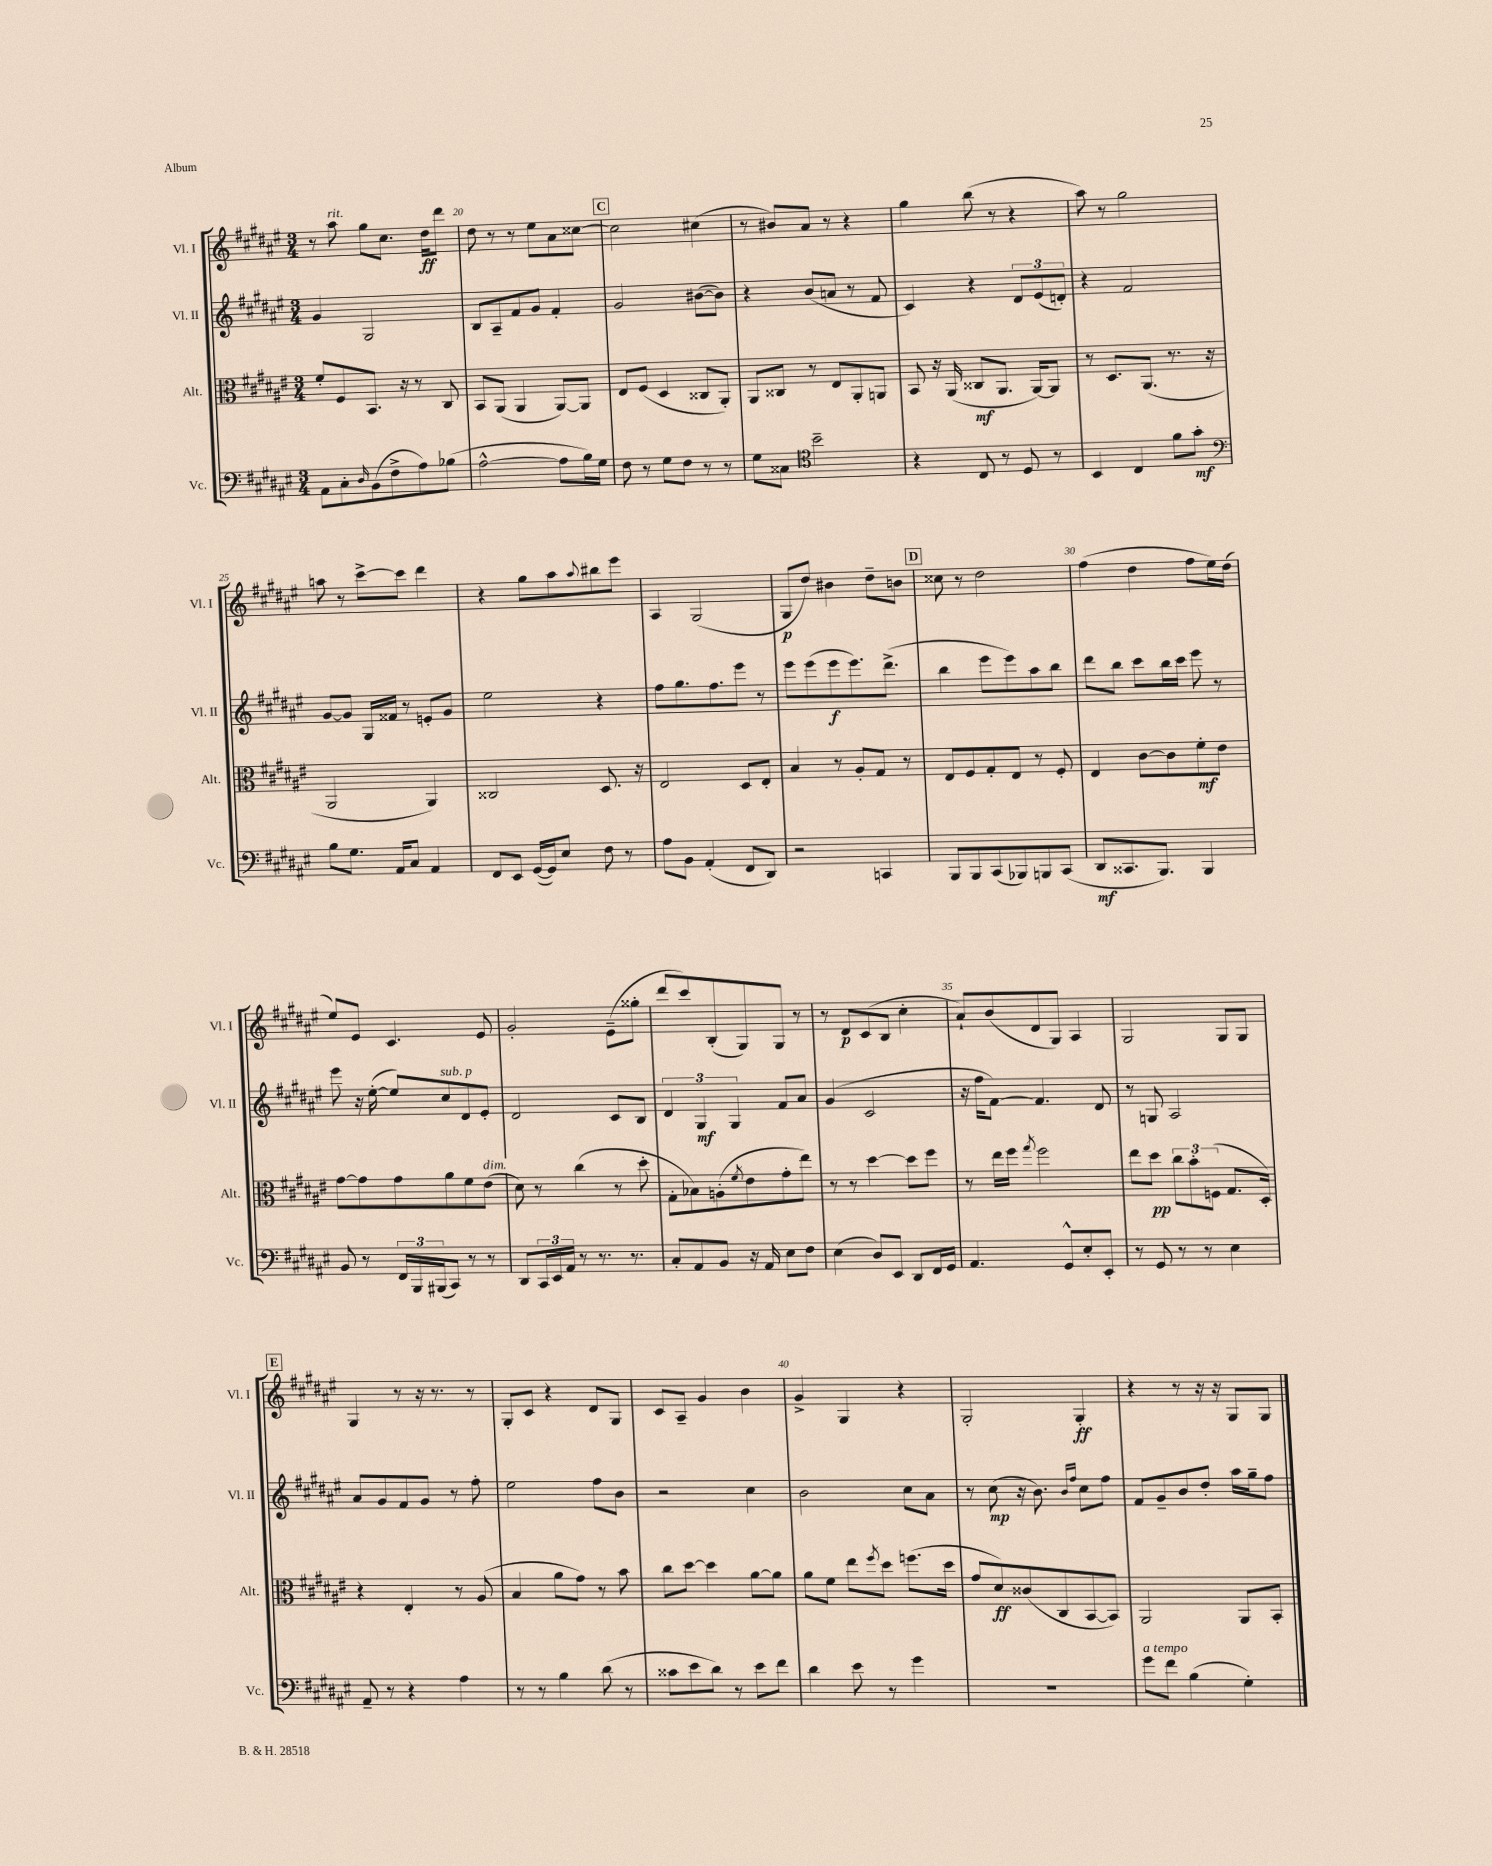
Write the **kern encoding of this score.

**kern	**dynam	**kern	**dynam	**kern	**dynam	**kern	**dynam
*part4	*part4	*part3	*part3	*part2	*part2	*part1	*part1
*staff4	*staff4	*staff3	*staff3	*staff2	*staff2	*staff1	*staff1
*I"Vc.	*	*I"Alt.	*	*I"Vl. II	*	*I"Vl. I	*
*I'Vc.	*	*I'Alt.	*	*I'Vl. II	*	*I'Vl. I	*
*clefF4	*	*clefC3	*	*clefG2	*	*clefG2	*
*k[f#c#g#d#a#e#]	*	*k[f#c#g#d#a#e#]	*	*k[f#c#g#d#a#e#]	*	*k[f#c#g#d#a#e#]	*
*M3/4	*	*M3/4	*	*M3/4	*	*M3/4	*
=19	=19	=19	=19	=19	=19	=19	=19
8AA#\L	.	8f#'/L	.	4g#/	.	8r	.
!	!	!	!	!	!	!LO:TX:a:i:t=rit.	!
8C#'\	.	8F#/	.	.	.	8aa#\	.
16qqD#/	.	.	.	.	.	.	.
(8BB\	.	8.BB/J	.	2G#/	.	8gg#\L	.
8F#^\	.	.	.	.	.	8.cc#\J	.
.	.	16r	.	.	.	.	.
8A#\)	.	8r	.	.	.	.	.
.	.	.	.	.	.	16dd#\KL	ff
(8B-X\J	.	8C#/	.	.	.	8ddd#\J	.
=20	=20	=20	=20	=20	=20	=20	=20
[2A#^^\	.	8BB/L	.	8B/L	.	8dd#\	.
.	.	(8AA#/J	.	8A#~/	.	8r	.
.	.	4AA#/	.	8f#/	.	8r	.
.	.	.	.	8g#/J	.	8ee#\L	.
8A#\L]	.	[8AA#/L)	.	4f#'/	.	8a#\	.
16B\L)	.	8AA#/J]	.	.	.	[8cc##X\J	.
16G#\JJ	.	.	.	.	.	.	.
!!LO:REH:place=s1:t=C
=21	=21	=21	=21	=21	=21	=21	=21
8F#\	.	8E#/L	.	2g#/	.	2cc##\]	.
8r	.	(8F#/J	.	.	.	.	.
8G#\L	.	4D#/	.	.	.	.	.
8F#\J	.	.	.	.	.	.	.
8r	.	8C##X/L	.	([8b#X\L	.	(4cc#X\	.
8r	.	8AA#'/J)	.	8b#\J])	.	.	.
=22	=22	=22	=22	=22	=22	=22	=22
8G#\L	.	8AA#/L	.	4r	.	8r	.
8C##X\J	.	8C##X/J	.	.	.	8b#X/L)	.
*clefC4	*	*	*	*	*	*	*
2b~\	.	8r	.	(8b/L	.	8a#/J	.
.	.	8E#/L	.	8an/J	.	8r	.
.	.	8AA#'/	.	8r	.	4r	.
.	.	8AAn/J	.	8f#/	.	.	.
=23	=23	=23	=23	=23	=23	=23	=23
4r	.	8BB/	.	4c#/)	.	4gg#\	.
.	.	16r	.	.	.	.	.
.	.	(16AA#/	.	.	.	.	.
8C#/	.	8C##X/L	mf	4r	.	(8bb\	.
8r	.	8.AA#/J	.	.	.	8r	.
8D#/	.	.	.	12d#/L	.	4r	.
.	.	[16AA#/KL)	.	.	.	.	.
.	.	.	.	(12e#/	.	.	.
8r	.	8AA#/J]	.	.	.	.	.
.	.	.	.	12dn'/J)	.	.	.
=24	=24	=24	=24	=24	=24	=24	=24
4BB/	.	8r	.	4r	.	8aa#\)	.
.	.	8.D#/L	.	.	.	8r	.
4C#/	.	.	.	2f#/	.	2gg#\	.
.	.	(8.AA#/J	.	.	.	.	.
8f#\L	.	8.r	.	.	.	.	.
8g#'\J	mf	.	.	.	.	.	.
.	.	16r	.	.	.	.	.
!!LO:LB:g=z
=25	=25	=25	=25	=25	=25	=25	=25
*clefF4	*	*	*	*	*	*	*
8B\L	.	2AA#/	.	[8g#/L	.	8aan\	.
8.G#\J	.	.	.	8g#/J]	.	8r	.
.	.	.	.	16G#/LL	.	[8ccc#^\L	.
16AA#/KL	.	.	.	16f##X/JJ	.	.	.
8C#/J	.	.	.	8r	.	8ccc#\J]	.
4AA#/	.	4AA#/)	.	8en'/L	.	4ddd#\	.
.	.	.	.	8g#/J	.	.	.
=26	=26	=26	=26	=26	=26	=26	=26
8FF#/L	.	2C##X/	.	2ee#\	.	4r	.
8EE#/J	.	.	.	.	.	.	.
([16GG#/LL	.	.	.	.	.	8gg#\L	.
16GG#/J])	.	.	.	.	.	.	.
8E#/J	.	.	.	.	.	8aa#\	.
.	.	.	.	.	.	8qqaa#/	.
8F#\	.	8.D#/	.	4r	.	8bb#X\	.
8r	.	.	.	.	.	8eee#\J	.
.	.	16r	.	.	.	.	.
=27	=27	=27	=27	=27	=27	=27	=27
8A#\L	.	2E#/	.	8ff#\L	.	4A#/	.
8BB\J	.	.	.	8.gg#\	.	.	.
(4AA#'/	.	.	.	.	.	(2G#/	.
.	.	.	.	8.ff#\	.	.	.
8FF#/L	.	8D#/L	.	8eee#\J	.	.	.
8DD#/J)	.	8E#'/J	.	8r	.	.	.
=28	=28	=28	=28	=28	=28	=28	=28
2r	.	4B/	.	8eee#\L	.	8G#/L	p
.	.	.	.	(8eee#\	.	8dd#/J)	.
.	.	8r	.	8eee#\	f	4b#X\	.
.	.	8A#'/L	.	8.eee#\)	.	.	.
4CCn/	.	8G#/J	.	.	.	8dd#~\L	.
.	.	.	.	(8.ddd#^\J	.	.	.
.	.	8r	.	.	.	8bn\J	.
!!LO:REH:place=s1:t=D
=29	=29	=29	=29	=29	=29	=29	=29
8BBB/L	.	8E#/L	.	4bb\	.	8cc##X\	.
8BBB/	.	8F#/	.	.	.	8r	.
(8CC#/	.	8G#'/	.	8eee#\L	.	2dd#\	.
8BBB-X/)	.	8E#/J	.	8eee#\)	.	.	.
8BBBn/	.	8r	.	8aa#\	.	.	.
(8CC#/J	.	8F#'/	.	8bb\J	.	.	.
=30	=30	=30	=30	=30	=30	=30	=30
8DD#/L	mf	4E#/	.	8ddd#\L	.	(4ff#\	.
8.CC##X/	.	.	.	8bb\J	.	.	.
.	.	[8c#\L	.	8ccc#\L	.	4dd#\	.
8.BBB/J)	.	.	.	.	.	.	.
.	.	8c#\]	.	16bb\L	.	.	.
.	.	.	.	16ccc#\JJ	.	.	.
4BBB/	.	8f#'\	mf	8eee#\	.	8ff#\L	.
.	.	8e#\J	.	8r	.	16ee#\L)	.
.	.	.	.	.	.	(16dd#\JJ	.
!!LO:LB:g=z
=31	=31	=31	=31	=31	=31	=31	=31
8BB/	.	[8g#\L	.	8eee#\	.	8ee#/L)	.
8r	.	8g#\]	.	16r	.	8e#/J	.
.	.	.	.	([16ee#'\	.	.	.
24FF#/LL	.	8g#\	.	8ee#/L])	.	4.c#/	.
24BBB/	.	.	.	.	.	.	.
(24BBB#X/J	.	.	.	.	.	.	.
!	!	!	!	!LO:TX:a:i:t=sub. p	!	!	!
8CC#/J)	.	8a#\	.	8cc#/	.	.	.
8r	.	8f#\	.	8d#/	.	.	.
!	!	!LO:TX:a:i:t=dim.	!	!	!	!	!
8r	.	(8e#\J	.	8e#'/J	.	8e#/	.
=32	=32	=32	=32	=32	=32	=32	=32
8DD#/L	.	8d#\)	.	2d#/	.	2g#'/	.
24CC#/L	.	8r	.	.	.	.	.
24EE#/	.	.	.	.	.	.	.
24AA#/JJ	.	.	.	.	.	.	.
8r	.	(4cc#\	.	.	.	.	.
8.r	.	.	.	.	.	.	.
.	.	8r	.	8c#/L	.	(8e#~\L	.
8.r	.	.	.	.	.	.	.
.	.	8dd#'\	.	8B/J	.	8gg##X'\J	.
=33	=33	=33	=33	=33	=33	=33	=33
8C#'/L	.	8G#'\L	.	6d#/	.	8ddd#/L	.
8AA#/	.	8B-X\)	.	.	.	8ccc#/)	.
.	.	.	.	6G#/	mf	.	.
8BB/J	.	(8An'\	.	.	.	(8B'/	.
.	.	.	.	6G#/	.	.	.
.	.	8qf#/	.	.	.	.	.
16r	.	8e#\	.	.	.	8G#/)	.
16AA#/	.	.	.	.	.	.	.
8E#\L	.	8g#'\	.	8f#/L	.	8G#/J	.
8F#\J	.	8ee#\J)	.	8a#/J	.	8r	.
=34	=34	=34	=34	=34	=34	=34	=34
(4E#\	.	8r	.	(4g#/	.	8r	.
.	.	8r	.	.	.	8d#/L	p
8D#/L)	.	[4dd#\	.	2c#/	.	(8c#/	.
8EE#/J	.	.	.	.	.	8B/J	.
8DD#/L	.	8dd#\L]	.	.	.	4cc#'\	.
16FF#/L	.	8ff#\J	.	.	.	.	.
16GG#/JJ	.	.	.	.	.	.	.
=35	=35	=35	=35	=35	=35	=35	=35
4.AA#/	.	8r	.	16r	.	8a#`/L)	.
.	.	.	.	16ff#\KL	.	.	.
.	.	16ee#\LL	.	[8f#\J)	.	(8b/	.
.	.	16ff#\JJ	.	.	.	.	.
.	.	8qgg#/	.	.	.	.	.
.	.	2ff#\	.	4.f#/]	.	8d#/	.
8GG#^^/L	.	.	.	.	.	8G#/J)	.
8E#'/	.	.	.	.	.	4A#/	.
8EE#'/J	.	.	.	8d#/	.	.	.
=36	=36	=36	=36	=36	=36	=36	=36
8r	.	8ee#\L	.	8r	.	2G#/	.
8GG#/	.	8dd#\J	pp	8Gn/	.	.	.
8r	.	12cc#\L	.	2A#/	.	.	.
.	.	12b'\	.	.	.	.	.
8r	.	.	.	.	.	.	.
.	.	(12Fn\J	.	.	.	.	.
4E#\	.	8.G#/L	.	.	.	8G#/L	.
.	.	.	.	.	.	8G#/J	.
.	.	16D#'/Jk)	.	.	.	.	.
!!LO:LB:g=z
!!LO:REH:place=s1:t=E
=37	=37	=37	=37	=37	=37	=37	=37
8AA#~/	.	4r	.	8a#/L	.	4G#/	.
8r	.	.	.	8g#/	.	.	.
4r	.	4E#'/	.	8f#/	.	8r	.
.	.	.	.	8g#/J	.	16r	.
.	.	.	.	.	.	8.r	.
4A#\	.	8r	.	8r	.	.	.
.	.	(8A#/	.	8ff#'\	.	8r	.
=38	=38	=38	=38	=38	=38	=38	=38
8r	.	4B/	.	2ee#\	.	8G#'/L	.
8r	.	.	.	.	.	8c#/J	.
4B\	.	8a#\L	.	.	.	4r	.
.	.	8g#\J)	.	.	.	.	.
(8d#\	.	8r	.	8ff#\L	.	8d#/L	.
8r	.	8b\	.	8b\J	.	8G#/J	.
=39	=39	=39	=39	=39	=39	=39	=39
8c##X\L	.	8cc#\L	.	2r	.	8c#/L	.
8e#\	.	[8dd#\J	.	.	.	8A#~/J	.
8d#\J)	.	4dd#\]	.	.	.	4g#/	.
8r	.	.	.	.	.	.	.
8e#\L	.	[8a#\L	.	4cc#\	.	4b\	.
8f#\J	.	8a#\J]	.	.	.	.	.
=40	=40	=40	=40	=40	=40	=40	=40
4d#\	.	8a#\L	.	2b\	.	4g#^/	.
.	.	8f#\J	.	.	.	.	.
8e#\	.	8ee#\L	.	.	.	4G#/	.
.	.	8qff#/	.	.	.	.	.
8r	.	8dd#\J	.	.	.	.	.
4g#\	.	(8.ffn\L	.	8cc#\L	.	4r	.
.	.	.	.	8a#\J	.	.	.
.	.	16dd#\Jk	.	.	.	.	.
=41	=41	=41	=41	=41	=41	=41	=41
2.r	.	8g#/L	.	8r	.	2G#'/	.
.	.	8d#/)	ff	(8cc#\	mp	.	.
.	.	(8c##X/	.	16r	.	.	.
.	.	.	.	8.b\)	.	.	.
.	.	8C#/	.	.	.	.	.
.	.	.	.	16qqb/LL	.	.	.
.	.	.	.	16qqff#/JJ	.	.	.
.	.	[8BB/	.	8cc#\L	.	4G#'/	ff
.	.	8BB/J])	.	8ff#\J	.	.	.
=42	=42	=42	=42	=42	=42	=42	=42
!LO:TX:a:i:t=a tempo	!	!	!	!	!	!	!
8g#\L	.	2AA#/	.	8f#/L	.	4r	.
8f#\J	.	.	.	8g#~/	.	.	.
(4B\	.	.	.	8b/	.	8r	.
.	.	.	.	8dd#'/J	.	16r	.
.	.	.	.	.	.	16r	.
4G#'\)	.	8AA#/L	.	16aa#\LL	.	8G#/L	.
.	.	.	.	16gg#~\J	.	.	.
.	.	8BB'/J	.	8ff#\J	.	8G#/J	.
==	==	==	==	==	==	==	==
*-	*-	*-	*-	*-	*-	*-	*-
